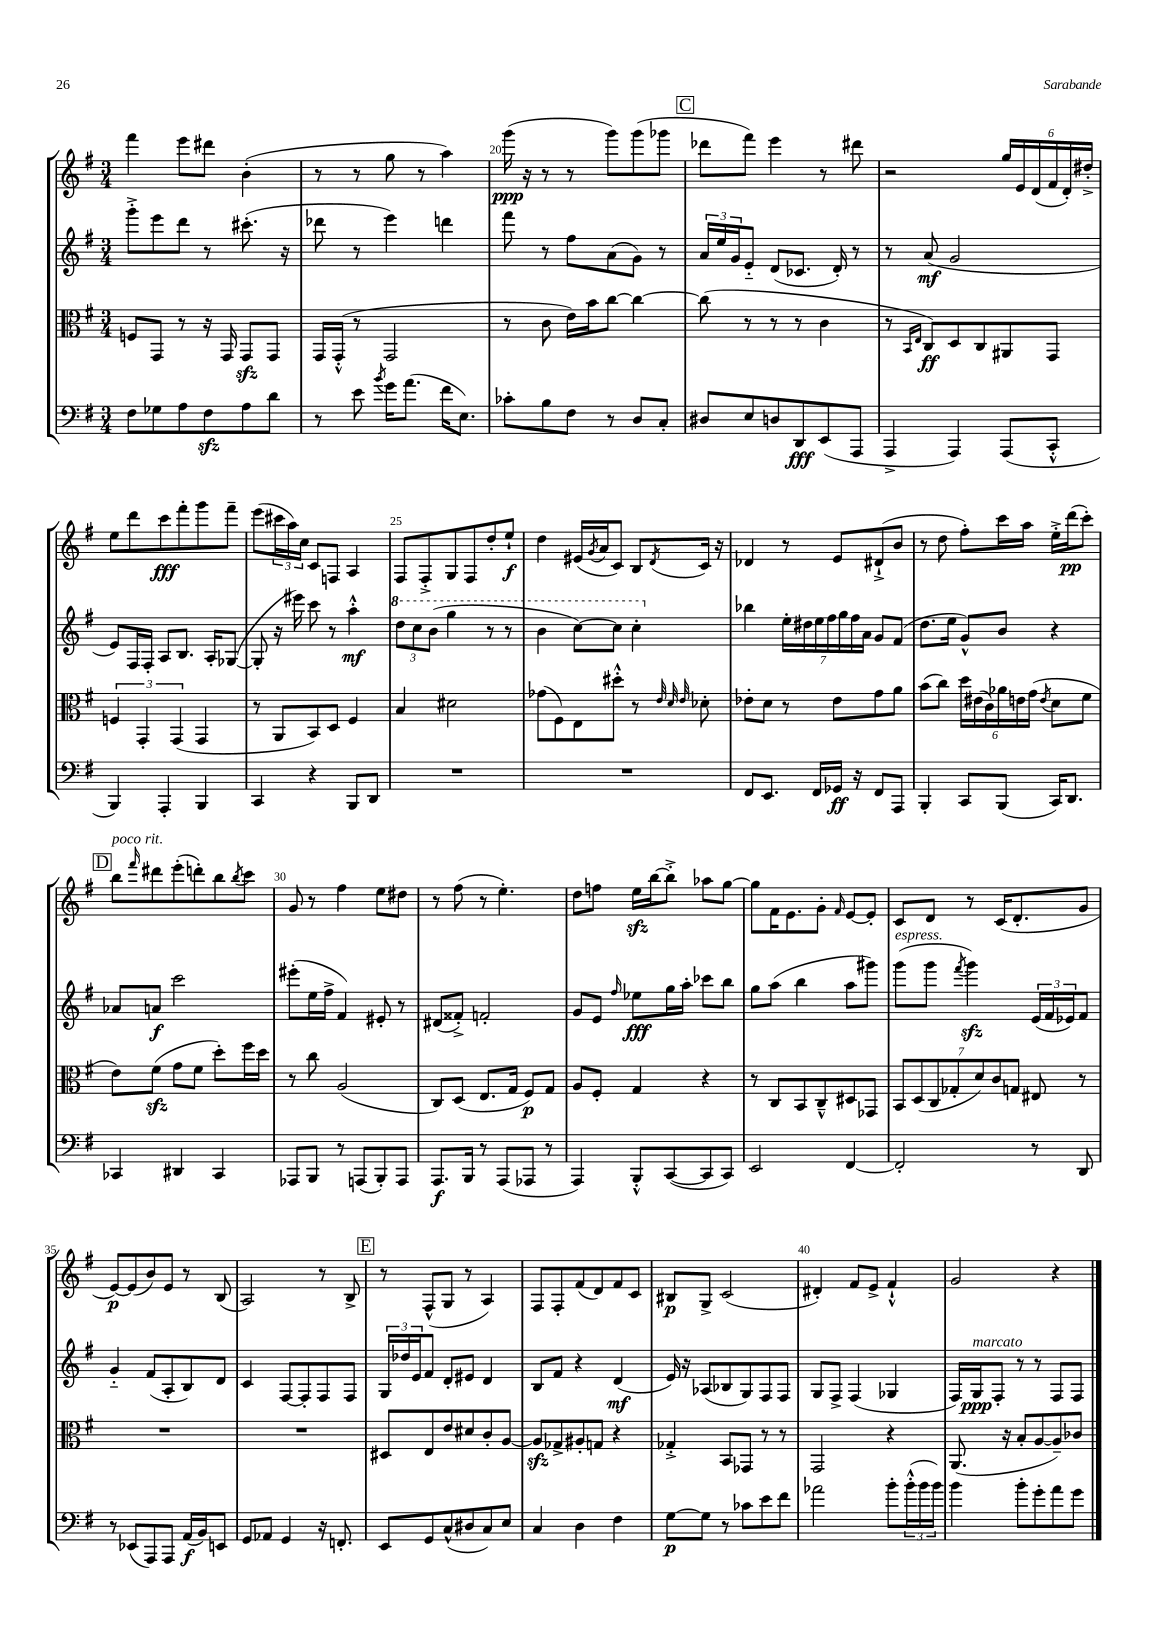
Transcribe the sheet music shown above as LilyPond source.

<<
\new StaffGroup <<
\new Staff = "s0" {
    \clef treble \key g \major \numericTimeSignature \time 3/4
    fis'''4 e'''8 dis'''8 b'4-.( |
    r8 r8 g''8 r8 a''4) |
    g'''16\ppp( r16 r8 r8 g'''8) g'''8( ges'''8 |
    \mark \markup { \box "C" } des'''8 fis'''8) e'''4 r8 dis'''8 |
    r2 \tuplet 6/4 { g''16 e'16 d'16( fis'16 d'16-.) dis''16-.-> } |
    e''8 d'''8 c'''8\fff fis'''8-. g'''8 fis'''8-- |
    e'''8( \tuplet 3/2 { cis'''16 a''16) c''16 } c'8 f8 a4 |
    fis8 fis8-.-> g8 fis8 d''8-. e''8-!\f |
    d''4 eis'16( \acciaccatura { g'8 } a'16 c'8) b8 \acciaccatura { d'8 } c'16 r16 |
    des'4 r8 e'8 dis'8-!->( b'8 |
    r8 d''8 fis''8-.) c'''16 a''16 e''16-.-> d'''16\pp( c'''8-.) |
    \mark \markup { \box "D" } b''8^\markup { \italic "poco rit." } \grace { fis'''16 } dis'''8 e'''8-.( d'''8-.) b''8 \acciaccatura { b''8 } c'''8 |
    g'8 r8 fis''4 e''8 dis''8 |
    r8 fis''8( r8 e''4.-.) |
    d''8 f''8 e''16\sfz b''16~ b''8-.-> aes''8 g''8~ |
    g''8 fis'16 e'8. g'8-. \grace { fis'16 } e'8~ e'8-. |
    c'8 d'8 r8 c'16( d'8.-. g'8 |
    e'8~\p) e'8( b'8) e'8 r8 b8( |
    a2) r8 b8-> |
    \mark \markup { \box "E" } r8 fis8-^( g8 r8 a4) |
    fis8 fis8-. fis'8( d'8) fis'8 c'8 |
    bis8\p g8-> c'2( |
    dis'4-.) fis'8 e'8-> fis'4-!-^ |
    g'2 r4 \bar "|." |
}
\new Staff = "s1" {
    \clef treble \key g \major \numericTimeSignature \time 3/4
    g'''8-.-> e'''8 d'''8 r8 cis'''8.-.( r16 |
    des'''8 r8 e'''4) d'''4 |
    fis'''8 r8 fis''8 a'8( g'8) r8 |
    \mark \markup { \box "C" } \tuplet 3/2 { a'16 e''16 g'16 } e'8-_ d'8( ces'8. d'16-.) r8 |
    r8 a'8\mf( g'2 |
    e'8) fis16 fis16-. a8 b8. a16-. ges8~( |
    ges8-. r16 eis'''16) c'''8 r8 a''4-.-^\mf |
    \tuplet 3/2 { \ottava #1 d'''8 c'''8 b''8( } g'''4 r8 r8 |
    b''4 c'''8~) c'''8 c'''4-. \ottava #0 |
    bes''4 \tuplet 7/4 { e''16-. dis''16 e''16 fis''16 g''16 fis''16 a'16 } g'8 fis'8( |
    d''8. e''16 g'8-^) b'8 r4 |
    \mark \markup { \box "D" } aes'8 a'8\f c'''2 |
    eis'''8-.( e''16 fis''16-> fis'4) eis'8-. r8 |
    dis'8( fisis'8-.->) f'2-. |
    g'8 e'8 \grace { fis''16 } ees''8\fff g''16 a''16-. ces'''8 b''8 |
    g''8 a''8( b''4 a''8 gis'''8) |
    g'''8^\markup { \italic "espress." }( g'''8 \acciaccatura { fis'''8 } g'''4\sfz) \tuplet 3/2 { e'16( fis'16 ees'16) } fis'8 |
    g'4-_ fis'8( a8-. b8) d'8 |
    c'4 fis8~ fis8-. fis8 fis8 |
    \mark \markup { \box "E" } \tuplet 3/2 { g16 des''16 e'16 } fis'8 d'8-. eis'8 d'4 |
    b8 fis'8 r4 d'4\mf( |
    e'16) r16 aes8( bes8 g8) fis8 fis8 |
    g8 fis8-> fis4( ges4 |
    fis16) g16\ppp^\markup { \italic "marcato" } fis8-. r8 r8 fis8 fis8 \bar "|." |
}
\new Staff = "s2" {
    \clef alto \key g \major \numericTimeSignature \time 3/4
    f8 g,8 r8 r16 g,16 g,8\sfz g,8 |
    g,16 g,16-.-^( r8 g,2 |
    r8 c'8 e'16) b'16 c''8~ c''4~ |
    \mark \markup { \box "C" } c''8( r8 r8 r8 c'4 |
    r8 \grace { b,16 e16 } c8\ff) d8 c8 ais,8 g,8 |
    \tuplet 3/2 { f4 g,4-. g,4( } g,4 |
    r8 a,8 b,8) d8 fis4 |
    b4 dis'2 |
    ges'8( fis8) e8 dis''8-.-^ r8 \grace { e'32 d'32 e'32 } des'8-. |
    ees'8-. d'8 r8 ees'8 g'8 a'8 |
    b'8( c''8) \tuplet 6/4 { d''16 eis'16( c'16) aes'16 e'16 g'16( } \acciaccatura { e'8 } d'8 fis'8 |
    \mark \markup { \box "D" } e'8) fis'8\sfz( g'8 fis'8 d''8-.) fis''16 d''16 |
    r8 c''8 a2( |
    c8) d8( e8. g16 fis8\p) g8 |
    a8 fis8-. g4 r4 |
    r8 c8 b,8 c8---^ dis8 ges,8 |
    \tuplet 7/4 { b,8 d8( c8 ges8-. d'8) c'8 g8 } eis8 r8 |
    R2. |
    R2. |
    \mark \markup { \box "E" } dis8 e8 e'8 dis'8 c'8-. a8~ |
    a8\sfz ges8-> ais8-. g8 r4 |
    ges4-.-> b,8 ges,8 r8 r8 |
    g,2 r4 |
    a,8.( r16 b8-. a8~ a8--) ces'8 \bar "|." |
}
\new Staff = "s3" {
    \clef bass \key g \major \numericTimeSignature \time 3/4
    fis8 ges8 a8 fis8\sfz a8 d'8 |
    r8 e'8 \acciaccatura { b'8 } g'16 a'8.( fis'16 e8.) |
    ces'8-. b8 fis8 r8 d8 c8-. |
    \mark \markup { \box "C" } dis8 e8 d8 d,8\fff e,8( a,,8 |
    a,,4-> a,,4) a,,8( c,8-.-^ |
    b,,4) a,,4-. b,,4 |
    c,4 r4 b,,8 d,8 |
    R2. |
    R2. |
    fis,8 e,8. fis,16 ges,16\ff r16 fis,8 a,,8 |
    b,,4-. c,8 b,,8( c,16) d,8. |
    \mark \markup { \box "D" } ces,4 dis,4 ces,4 |
    aes,,8 b,,8 r8 a,,8( b,,8-.) a,,8 |
    a,,8.\f b,,16 r8 a,,8( aes,,8 r8 |
    a,,4) b,,8-.-^ c,8~( c,8 c,8) |
    e,2 fis,4~ |
    fis,2-. r8 d,8 |
    r8 ees,8( a,,8) a,,8 a,16\f( b,16) e,8 |
    g,8 aes,8 g,4 r16 f,8.-. |
    \mark \markup { \box "E" } e,8 g,8 c8-^( dis8 c8) e8 |
    c4 d4 fis4 |
    g8~\p g8 r8 ces'8 e'8 fis'8 |
    aes'2 b'8-. \tuplet 3/2 { b'16-.-^( b'16 b'16) } |
    b'4 b'8-. g'8-. a'8 g'8 \bar "|." |
}
>>
>>
\layout { \context { \Score currentBarNumber = #18 \override BarNumber.break-visibility = ##(#f #t #t) barNumberVisibility = #(every-nth-bar-number-visible 5) } }
